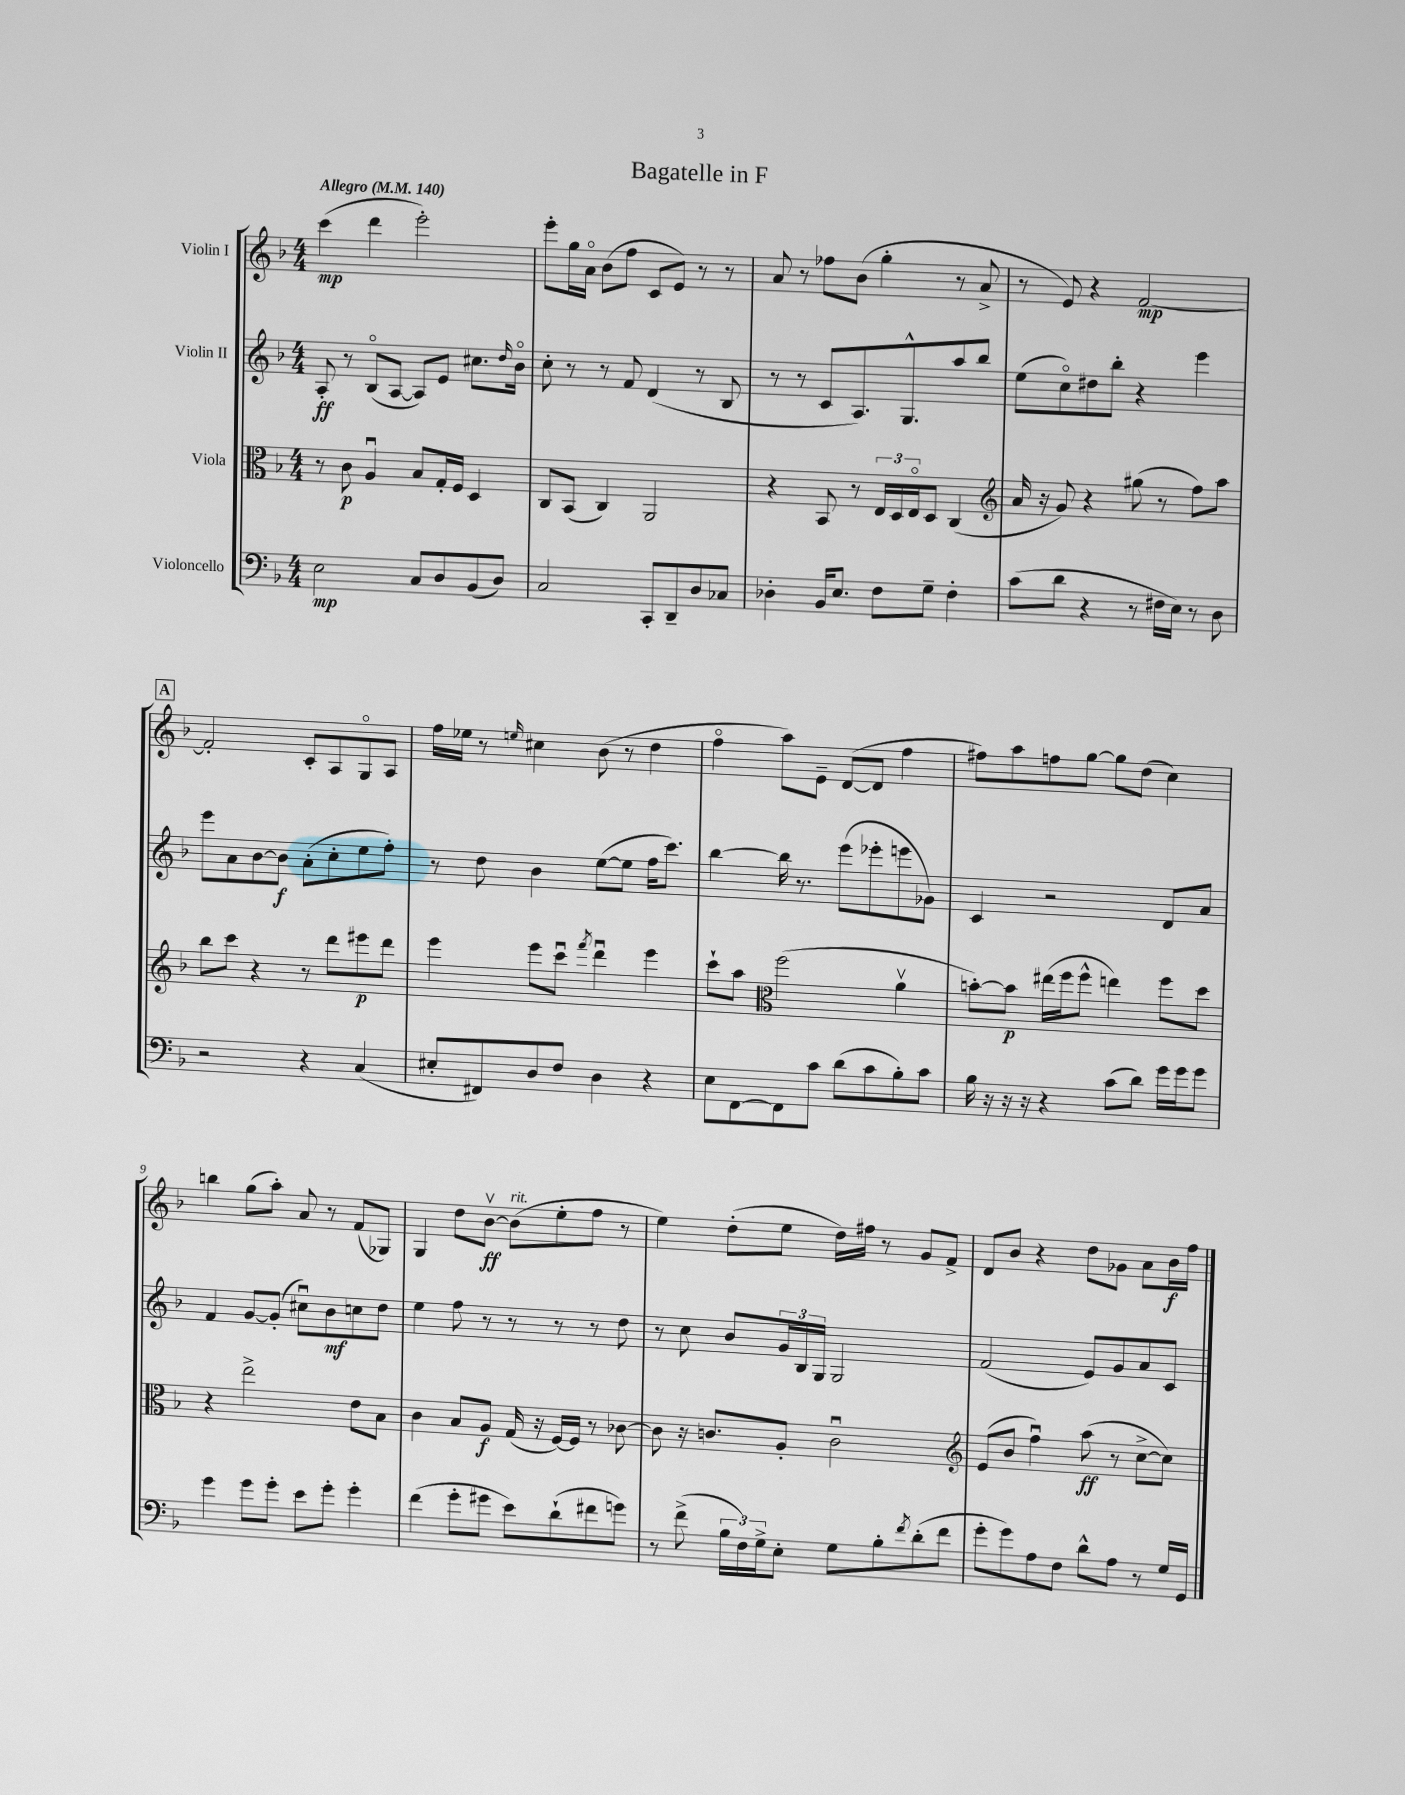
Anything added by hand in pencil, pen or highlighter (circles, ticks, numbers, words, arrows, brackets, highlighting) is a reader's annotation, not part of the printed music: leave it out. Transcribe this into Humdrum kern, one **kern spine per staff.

**kern	**kern	**kern	**kern
*staff4	*staff3	*staff2	*staff1
*clefF4	*clefC3	*clefG2	*clefG2
*k[b-]	*k[b-]	*k[b-]	*k[b-]
*M4/4	*M4/4	*M4/4	*M4/4
*MM140	*MM140	*MM140	*MM140
2E	8r	8A'	(4ccc
.	8c	8r	.
.	4Au	(8B-o	4ddd
.	.	[8A	.
8C	8B-	8A])	2eee')
8D	16G'	8e	.
.	16F	.	.
(8BB-	4D	8.cc#	.
8D)	.	.	.
.	.	16qqdd	.
.	.	16b-o	.
=	=	=	=
2C	8C	8cc'	8eee'
.	(8BB-	8r	16gg
.	.	.	16ao
.	4C)	8r	(8b-
.	.	8f	8ff
8CC'	2AA	(4d	8c
8DD~	.	.	8e)
8D	.	8r	8r
8C-	.	8B-	8r
=	=	=	=
4D-'	4r	8r	8a
.	.	8r	8r
16BB-	8BB-	8c	8ff-
8.E	.	.	.
.	8r	8.A)	(8b-
8F	24E	.	4gg'
.	24D	.	.
.	.	8.G^^	.
.	24Eo	.	.
8G~	8D	.	.
4F'	(4C	8aa	8r
.	.	8bb-	8a^
=	=	=	=
*	*clefG2	*	*
(8c	16a	(8ee	8r
.	16r	.	.
8d	8g)	8cco)	8e)
4r	4r	8dd#	4r
.	.	8bb-'	.
8r	(8gg#	4r	[2f
16F#	8r	.	.
16E)	.	.	.
8r	8ff)	4eee	.
8D	8aa	.	.
=	=	=	=
2r	8bb-	8eee	2f']
.	8ccc	8a	.
.	4r	[8b-	.
.	.	8b-]	.
4r	8r	(8a'	8c'
.	8ddd	8cc'	8A
(4C	8eee#	8ee	8Go
.	8ddd	8ff')	8A
=	=	=	=
8E#'	4eee	8r	16ff
.	.	.	16ee-
8FF#)	.	8dd	8r
.	.	.	16qqee
8D	8eee	4b-	4cc#
8F	8cccu	.	.
.	8qfff	.	.
4D	4dddu	([8ee	(8b-
.	.	8ee]	8r
4r	4eee	16ff	4dd
.	.	8.ccc)	.
=	=	=	=
8E	8ccc`	[4bb-	4ffo
[8FF	8aa	.	.
*	*clefC3	*	*
8FF]	(2ff	16bb-]	8aa)
.	.	8.r	.
8c	.	.	8e~
(8d	.	(8eee	([8d
8c	.	8eee-'	8d]
8B-')	4av	8eee	4ff
8c	.	8g-)	.
=	=	=	=
16B-	[8b')	4c	8ff#)
16r	.	.	.
16r	8b]	.	8aa
16r	.	.	.
4r	(16ee#	2r	8ff
.	16ff	.	.
.	8ff^^	.	[8gg
(8c	4ee)	.	8gg]
8d)	.	.	(8dd
16g	8ff	8d	4cc)
16g	.	.	.
8g	8dd	8a	.
=	=	=	=
4g	4r	4f	4bb
8g	2ee^	[8g	(8gg
8g'	.	(8g']	8aa')
8e	.	8cc#u)	8a
8g'	.	8b-	8r
4g'	8e	8cc	(8f
.	8B-	8dd	8G-)
=	=	=	=
(4f	4c	4ee	4G
8g'	8B-	8ff	8dd
8g#	8A	8r	[8b-v
8e)	(16G	8r	(8b-]
.	16r	.	.
(8d`	[16F)	8r	8ee'
.	16F]	.	.
8f#	8r	8r	8ff
8g)	[8c-	8dd	8r
=	=	=	=
8r	8c-]	8r	4ee)
(8f^	16r	8cc	.
.	8.c	.	.
24B-	.	8b-	(8dd'
24F)	.	.	.
24G^	.	.	.
8E'	8A'	24g	8ee
.	.	24B-	.
.	.	24G	.
8G	2cu	2G	16dd)
.	.	.	16ff#
8B-'	.	.	8r
8qf	.	.	.
(8d'	.	.	8g
8f	.	.	8f^
=	=	=	=
*	*clefG2	*	*
8g'	(8e	(2f	8d
8g)	8b-	.	8b-
8A	4ffu)	.	4r
8F	.	.	.
8d^^	(8aa	8e)	8dd
8A	8r	8g	8g-
8r	[8cc^	8a	8a
16G	8cc])	8c	16b-
16GG	.	.	16ff
==	==	==	==
*-	*-	*-	*-
